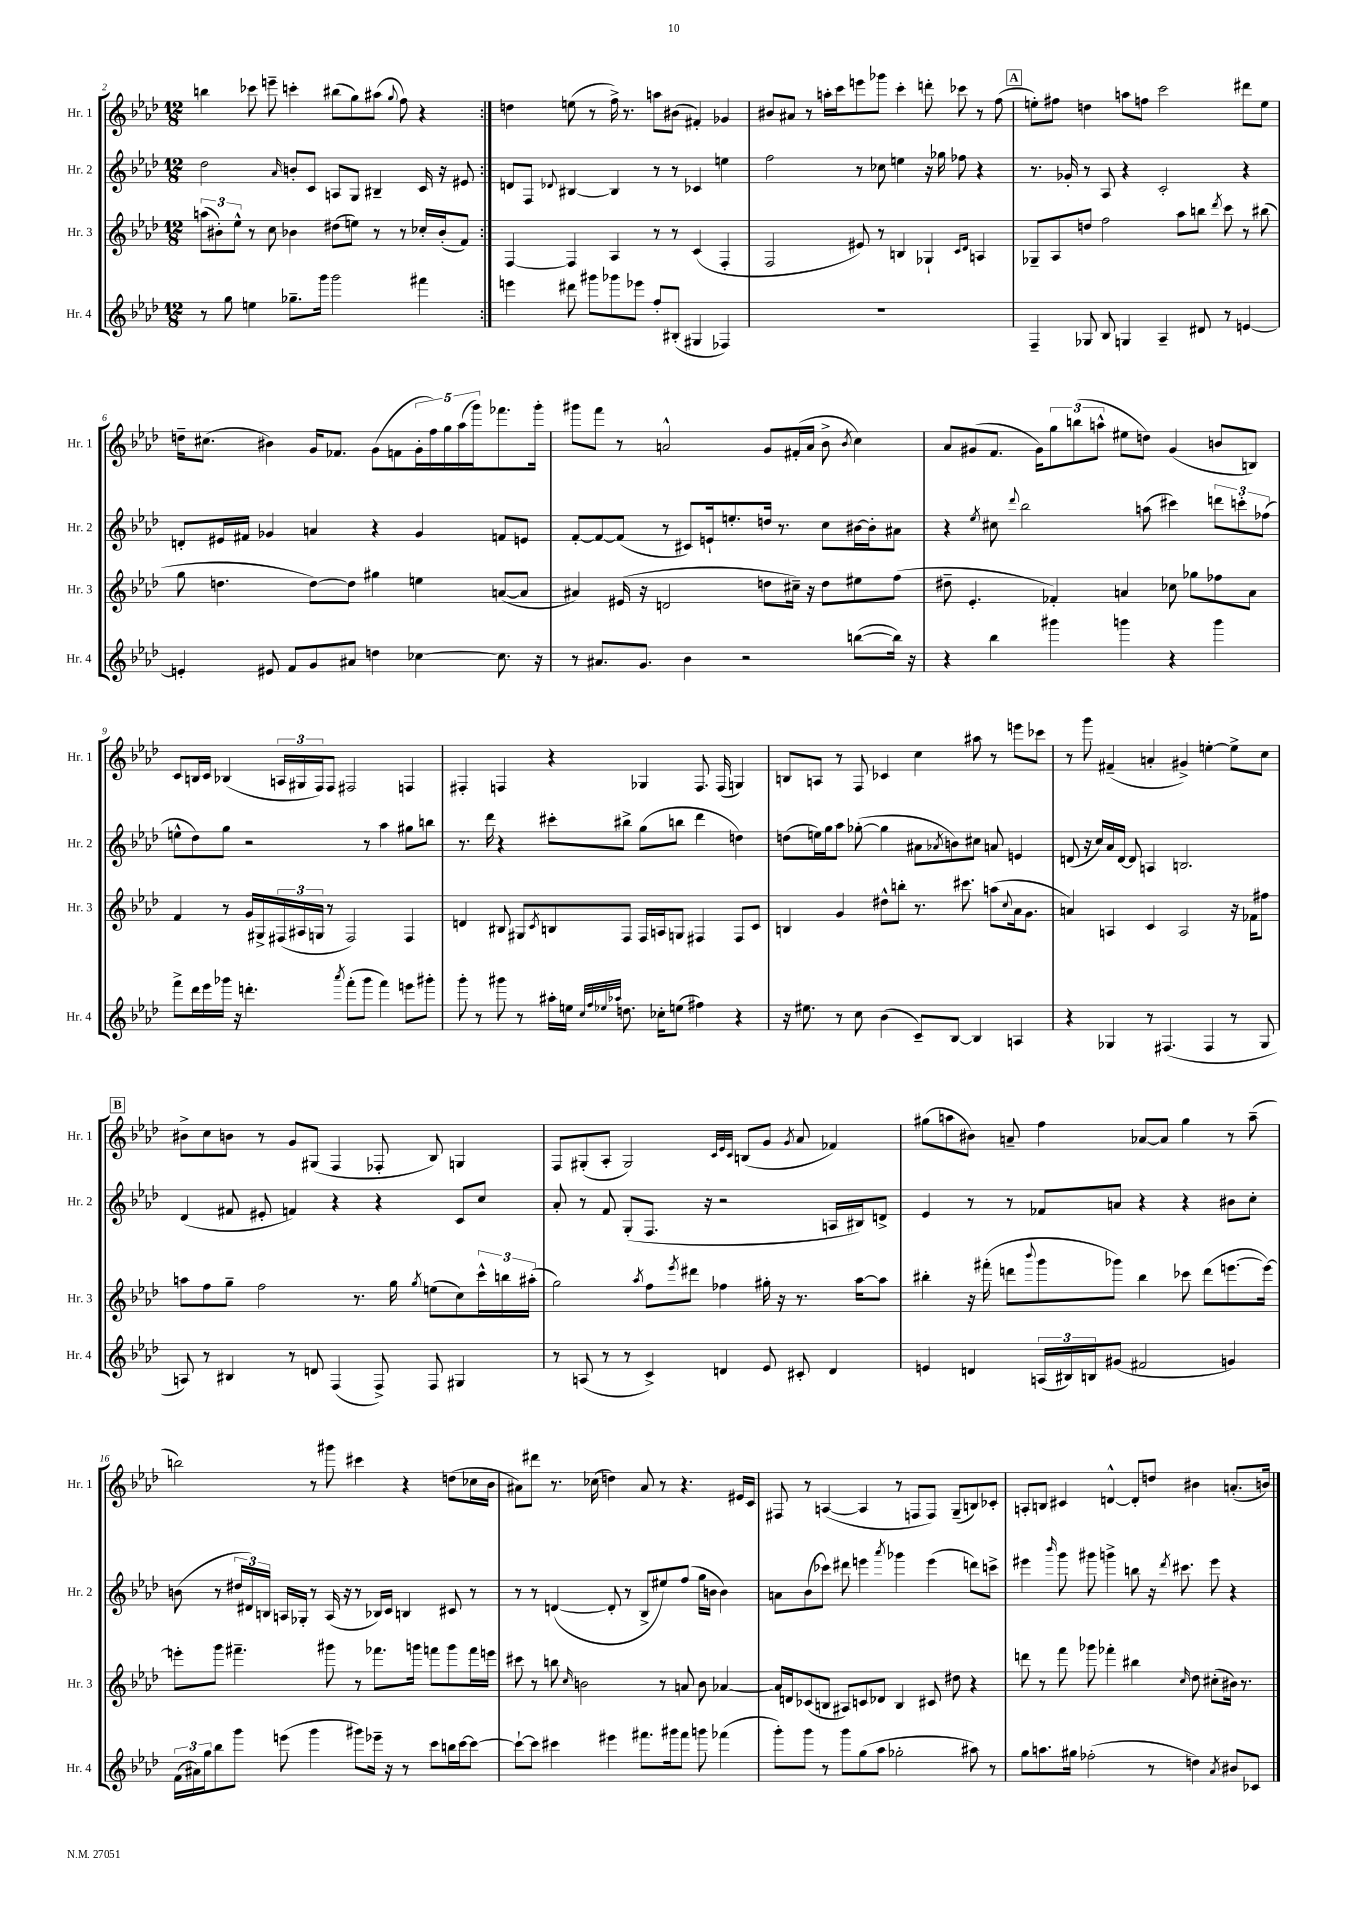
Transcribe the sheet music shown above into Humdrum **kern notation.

**kern	**kern	**kern	**kern
*staff4	*staff3	*staff2	*staff1
*clefG2	*clefG2	*clefG2	*clefG2
*k[b-e-a-d-]	*k[b-e-a-d-]	*k[b-e-a-d-]	*k[b-e-a-d-]
*M12/8	*M12/8	*M12/8	*M12/8
8r	(12aa	2dd-	4bb
.	12b#')	.	.
8gg	.	.	.
.	12ee-^^	.	.
4ee	8r	.	8ccc-
.	8cc	.	8eee~
.	.	16qqa-	.
8.gg-~	4b-	8b'	4ccc'
.	.	8c	.
16ggg	.	.	.
2ggg	(8dd#	8A	(8bb#
.	8ee)	8G	8gg)
.	8r	4B#~	(8aa#
.	.	.	8qqgg
.	8r	.	8ff)
4fff#	16cc-'	16c	4r
.	(16b-'	16r	.
.	8f)	8e#	.
=:|!	=:|!	=:|!	=:|!
4eee	[4F	8d	4dd
.	.	8F	.
.	.	8qqd-	.
8ddd#	4F]	[4B#	(8ee
8ggg#	.	.	8r
8ggg-	4A-	4B#]	16ff^)
.	.	.	8.r
8eee-	.	.	.
8ff'	8r	8r	8aa
(8B#'	8r	8r	(8b#
4G#	(4c	4c-	4f#')
4F-)	4F'	4ee	4g-
=	=	=	=
1.r	2F	2ff	8b#
.	.	.	8a#
.	.	.	8r
.	.	.	16aa'
.	.	.	16ccc
.	8e#)	8r	8eee
.	8r	8cc-	8ggg-
.	4B	4ee	4ccc'
.	4G-`	16r	8ddd'
.	.	16gg-	.
.	.	8ff-	8ccc-
.	16qqc	.	.
.	16qqd-	.	.
.	4A	4r	8r
.	.	.	(8ff
=	=	=	=
4F~	8G-~	8.r	8ee')
.	8A-	.	8ff#
.	.	16g-'	.
8G-	8dd	8r	4dd
8B-	2ff	8A-	.
4G	.	4r	8aa
.	.	.	8ff
4A-~	.	2c'	2ccc
.	8aa-	.	.
8d#	8bb	.	.
.	8qddd-	.	.
8r	8ccc	.	.
[4e	8r	4r	8ddd#
.	(8bb#	.	8ee
=	=	=	=
4e']	8gg	8d'	16dd~
.	.	.	(8.cc#
.	4.dd	16e#	.
.	.	16f#	.
8e#	.	4g-	4b#)
8f	.	.	.
8g	[8dd)	4a	16g
.	.	.	8.f-
8a#	8dd]	.	.
4dd	4gg#	4r	(8g
.	.	.	8f
[4cc-	4ee	4g-	20g'
.	.	.	20ff)
.	.	.	20gg
.	.	.	(20aa-
.	.	.	20ggg)
8.cc-]	([8a	8f	8.fff-
.	8a]	8e	.
16r	.	.	16ggg'
=	=	=	=
8r	4a#)	[8f'	8ggg#
8.a#	.	8f_	8fff
.	(16e#	(8f]	8r
8.g	16r	.	.
.	2d	8r	2a^^
4b-	.	8c#)	.
.	.	16e`	.
.	.	8.ee'	.
2r	.	.	.
.	8dd	16dd	8g
.	.	8.r	.
.	16cc#~)	.	(16f#'
.	16r	.	16a
.	8dd	8cc	8b-^
.	.	.	8qb-
([8bb	8ee#	[16b#	4cc)
.	.	16b#']	.
16bb])	(8ff	8a#	.
16r	.	.	.
=	=	=	=
4r	8dd#~	4r	8a-
.	4.e-'	.	(8g#
.	.	8qee-	.
4bb-	.	8cc#	8.f
.	.	8qqddd-	.
.	.	2bb-	.
.	.	.	16g#)
4ggg#	4f-')	.	12gg
.	.	.	(12bb
.	.	.	12aa^^
4ggg	4a	.	8ee#
.	.	(8aa	8dd)
4r	8cc-	4ccc#)	(4g#
.	8gg-	.	.
4ggg	8ff-	12ddd	8b
.	.	12ccc'	.
.	8a	.	8B)
.	.	(12ff-	.
=	=	=	=
8fff^	4f	8ee^^	8c
16ddd-	.	8dd-)	16B
16eee-	.	.	16c
16ggg-	8r	8gg	(4B-
16r	.	.	.
4.ddd'	16g	2r	.
.	16G#^	.	.
.	(24F#	.	24A
.	24A#	.	24G#
.	24G	.	24F)
.	8r	.	8F
8qaaa-	.	.	.
(8fff'	2F#)	.	2F#
8ggg-	.	8r	.
4fff)	.	4aa-	.
8eee	4F#	8gg#	4F
8ggg#'	.	8bb	.
=	=	=	=
8ggg'	4d	8.r	4F#'
8r	.	.	.
.	.	16ddd-	.
8ggg#	8B#	4r	4F
8r	8G#	.	.
.	8qc	.	.
16aa#'	8B	8ccc#'	4r
16ee	.	.	.
32qqcc	.	.	.
32qqff	.	.	.
32qqee-	.	.	.
32qqaa-	.	.	.
8.dd	8F	8bb#^	.
.	16F	(8gg	4G-
16cc-'	16A	.	.
(8ee	8G	8bb	.
4ff#)	4F#	4ddd-	8.F
.	.	.	(16F
4r	8F#	4dd)	4G)
.	8c	.	.
=	=	=	=
16r	4B	(8dd	8B
8.ee#	.	.	.
.	.	16ee)	8A
.	.	16gg	.
8r	4g	8aa-	8r
8cc	.	([8gg-'	8F
(4b-	8dd#^^	4gg-]	4c-
.	8bb'	.	.
8c~)	8.r	8a#	4cc
.	.	8qa-	.
[8B-	.	8b)	.
.	8.ccc#	.	.
4B-]	.	8cc#	8aa#
.	(8aa	8a	8r
.	8qqcc	.	.
4A	16a-	4e	8eee
.	8.g	.	.
.	.	.	8ccc-
=	=	=	=
4r	4a)	(8d	8r
.	.	16r	8ggg
.	.	16cc)	.
4G-	4A	16a-	(4f#~
.	.	[16d	.
.	.	8d]	.
8r	4c	4A	4a'
(4.F#	.	.	.
.	2A	2.B	4g#^)
4F#	.	.	[4ee'
8r	16r	.	8ee^]
.	16f-	.	.
8G-	8ff#	.	8cc
=	=	=	=
8A)	8aa	(4d-	8b#^
8r	8ff	.	8cc
4B#	8gg~	8f#	8b
.	2ff	8e#'	8r
8r	.	4f)	8g
8d	.	.	(8G#
(4F	.	4r	4F
.	8.r	.	.
8F^)	.	4r	8F-'
.	16gg	.	.
.	8qgg	.	.
8F	(8ee	.	8B-)
4G#	8cc)	8c	4G
.	24ccc^^	8cc	.
.	24bb	.	.
.	(24aa#'	.	.
=	=	=	=
8r	2gg)	8a-'	8F
(8A	.	8r	(8G#'
8r	.	8f	8A-'
8r	.	(8G'	2G#)
.	8qaa-	.	.
4c^)	8ff	8.F	.
.	8qeee-	.	.
.	8ddd#	.	.
.	.	16r	.
4d	4ff-	2r	.
.	.	.	32qqc
.	.	.	32qqe-
.	.	.	32qqc
.	.	.	(8B
8e-	16gg#'	.	8g
.	16r	.	.
.	.	.	8qg
8c#'	8.r	.	8a-
4d	.	16A	4f-)
.	[16aa-	16B#)	.
.	8aa-]	8d^	.
=	=	=	=
4e	4bb#'	4e-	(8gg#
.	.	.	8aa
4d	16r	8r	8b#)
.	(16fff#'	.	.
.	8ddd	8r	8a~
.	8qqbbb-	.	.
(24A	8ggg	8f-	4ff
24B#)	.	.	.
24B	.	.	.
(8g#	8ggg-)	8a	.
2f#	4bb#	4r	[8a-
.	.	.	8a-]
.	8ccc-	4r	4gg#
.	(8ddd	.	.
4g)	[8.eee	8b#	8r
.	.	8cc'	(8aa~
.	16eee_)	.	.
=	=	=	=
(24f	8eee']	(8b	2bb)
24a#)	.	.	.
24gg	.	.	.
8bb-	8ggg	8r	.
8ggg	4.fff#~	24dd#	.
.	.	24d#)	.
.	.	24B	.
(8eee	.	16A	.
.	.	16G-'	.
4ggg	.	8r	8r
.	8ggg#	(16A	8ggg#
.	.	16r	.
8ggg#)	8r	8r	4ccc#
16eee-~	8.fff-	16B-)	.
16r	.	16c	.
8r	.	4B	4r
.	16ggg	.	.
8ccc	8fff	.	.
16bb	8ggg	8c#	(8dd
[16ccc	.	.	.
8ccc_	16fff	8r	16cc-
.	16eee	.	16b-
=	=	=	=
8ccc`_	8ccc#	8r	8a#)
8ccc]	8r	8r	8ddd#
4ccc#	8bb	([4d	8.r
.	16qqcc	.	.
.	2b	.	.
.	.	.	(16cc-
4eee#	.	8d']	4dd)
.	.	8r	.
8.fff#	.	8B-^	8a#
.	8r	8ee#)	8r
16ggg#	.	.	.
8fff#	8a	(8ff	4.r
8ggg	8b	16gg	.
.	.	16b	.
(4fff-	[4a-	4b)	.
.	.	.	16e#
.	.	.	16c
=	=	=	=
8ggg')	16a-]	8a	8F#
.	16d	.	.
8ggg	(8c-	(8b-	8r
8r	8B	8ccc-)	([4A
8ggg	8A#)	8ddd#	.
(8gg	8c	4eee	4A]
8aa-	8d-	.	.
.	.	8qaaa-	.
2gg-'	4B	4ggg-	8r
.	.	.	8F
.	8c#	(4eee	8F)
.	8dd#	.	(8G~
8aa#)	4r	8ddd)	8B)
8r	.	8ccc^	8c-'
=	=	=	=
8gg	8ddd	4eee#	8A'
8.aa	8r	.	8B
.	.	16qqbbb-	.
.	8fff	8ggg	4c#
16gg#	.	.	.
(2ff-'	8ggg-	8ggg#	.
.	4fff-'	4ggg^	[4d^^
.	4bb#	8bb	8d']
8r	.	16r	8dd
.	.	8qddd-	.
.	.	8.ccc#	.
.	16qqcc	.	.
4dd)	8dd-	.	4b#
.	(8cc#'	8eee#	.
8qa-	.	.	.
8b#	16b#)	4r	(8.a'
.	8.r	.	.
8c-	.	.	.
.	.	.	16b)
==	==	==	==
*-	*-	*-	*-
